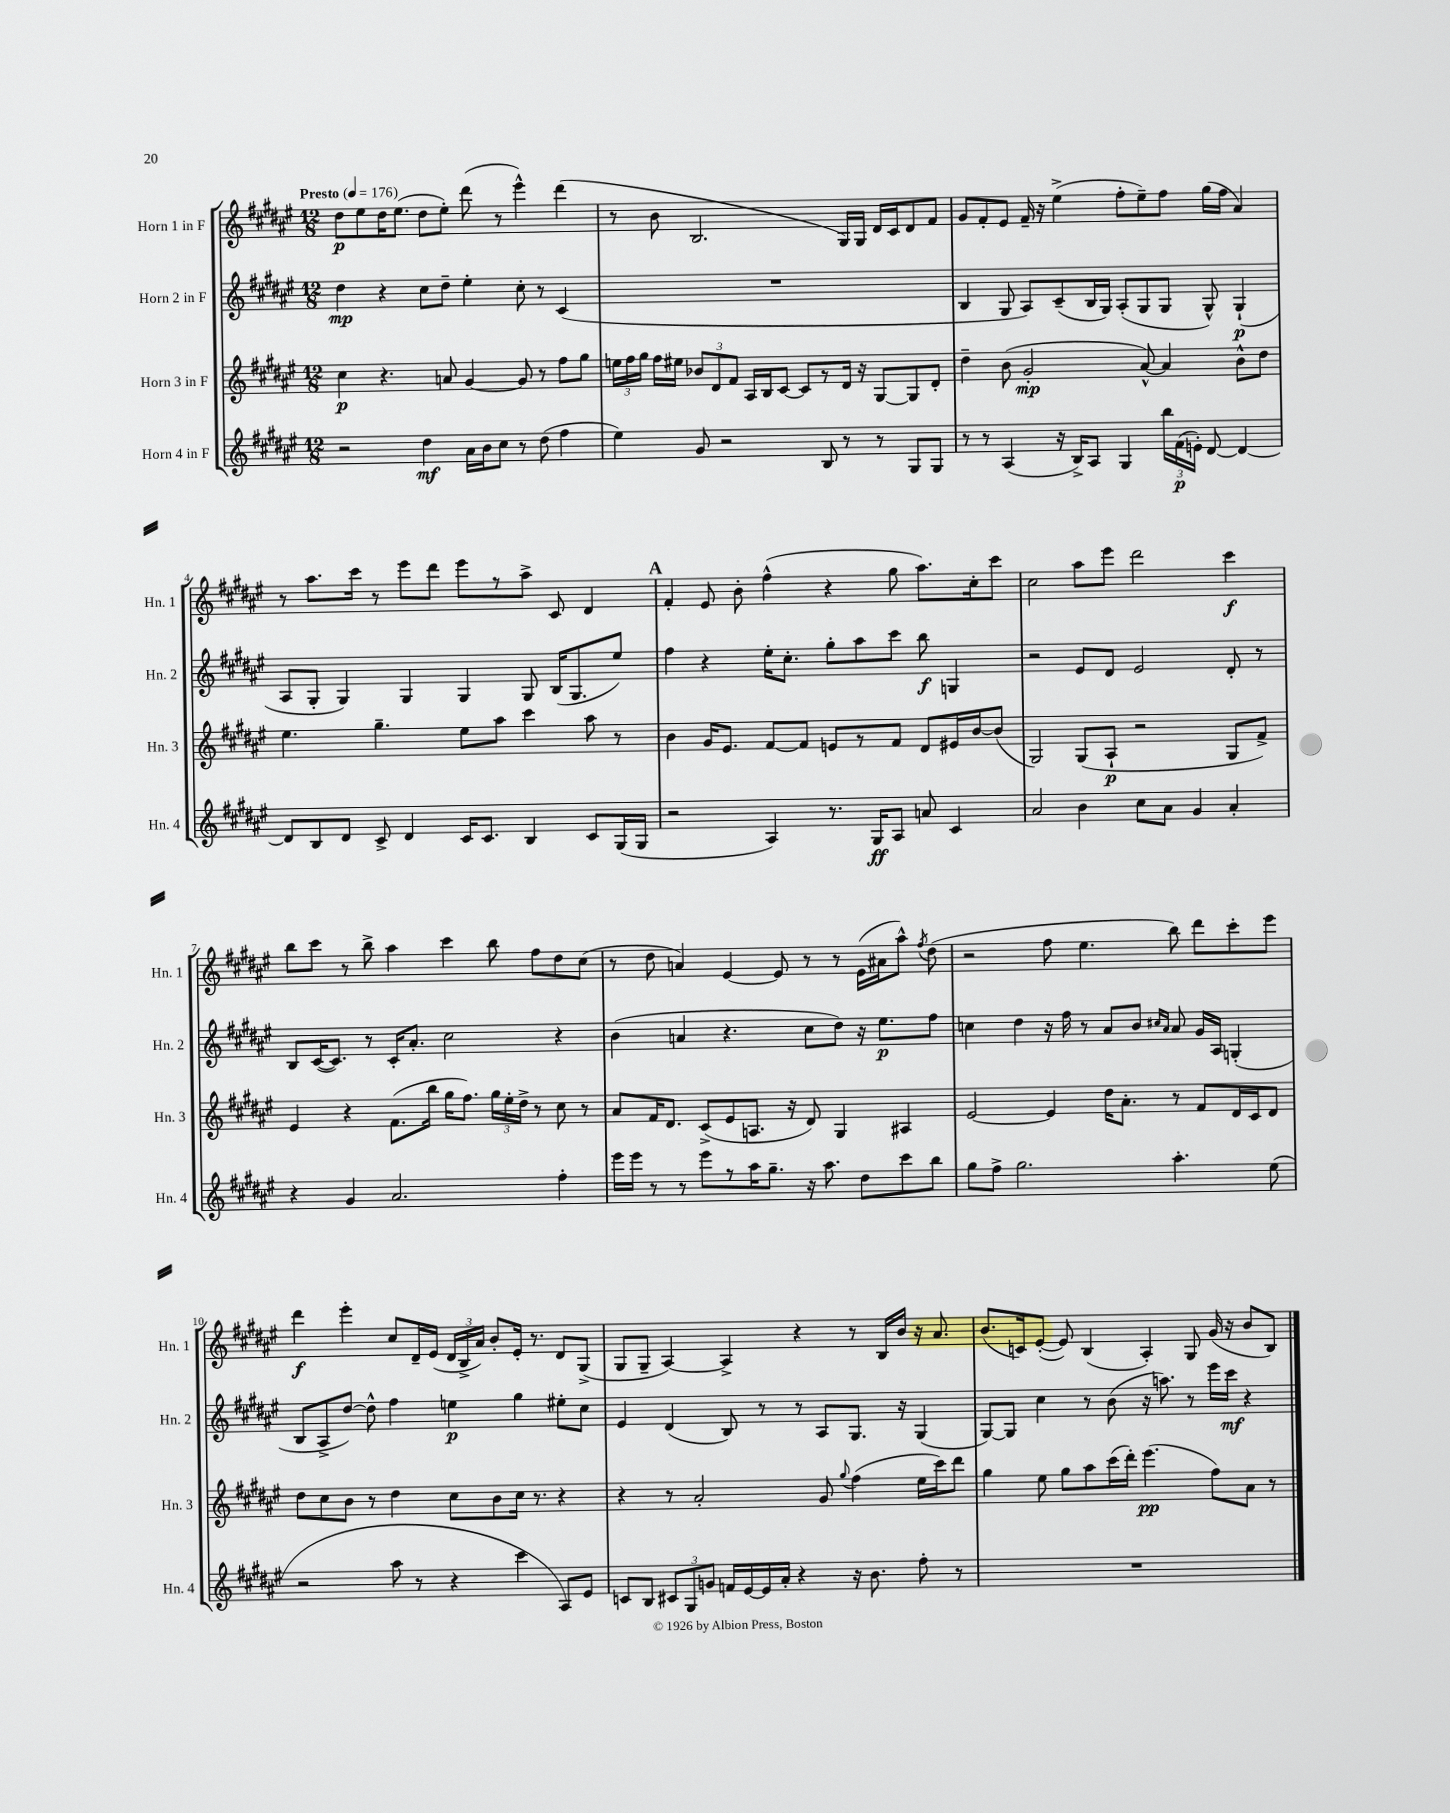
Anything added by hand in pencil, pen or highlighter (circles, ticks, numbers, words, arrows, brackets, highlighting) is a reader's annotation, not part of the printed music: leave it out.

**kern	**kern	**kern	**kern
*staff4	*staff3	*staff2	*staff1
*clefG2	*clefG2	*clefG2	*clefG2
*k[f#c#g#d#a#e#]	*k[f#c#g#d#a#e#]	*k[f#c#g#d#a#e#]	*k[f#c#g#d#a#e#]
*M12/8	*M12/8	*M12/8	*M12/8
*MM176	*MM176	*MM176	*MM176
2r	4cc#	4dd#	8dd#
.	.	.	8ee#
.	4.r	4r	16dd#
.	.	.	(8.ee#
4dd#	.	8cc#	8dd#
.	8a	8dd#~	8ee#')
16a#	[4g#	4ee#'	(8ddd#
16b	.	.	.
8cc#	.	.	8r
8r	8g#]	8cc#'	4eee#^^)
(8dd#	8r	8r	.
4ff#	8ff#	(4c#	(4ddd#
.	8gg#	.	.
=	=	=	=
4ee#)	24ee	1.r	8r
.	24ff#	.	.
.	24gg#	.	.
.	16ff#	.	8b
.	16ee#	.	.
8g#	12b-	.	2.B
.	12d#	.	.
2r	.	.	.
.	12f#	.	.
.	16A#	.	.
.	16B	.	.
.	[8c#	.	.
.	8c#]	.	.
8B	8r	.	.
8r	16d#	.	16G#)
.	16r	.	16G#
8r	[8G#	.	16d#
.	.	.	16c#
8G#	8G#]	.	8d#
8G#	8d#'	.	8f#
=	=	=	=
8r	4dd#~	4B	8g#
8r	.	.	8f#'
(4A#	(8b	8G#	8e#
.	2g#'	8A#)	16f#~
.	.	.	16r
16r	.	(8c#~	(4ee#^
16B^)	.	.	.
8A#	.	16B	.
.	.	16G#)	.
4G#	.	(8A#'	8ff#'
.	[8a#^^)	8G#	8ee#~)
24bb	4a#]	8G#	8ff#
(24f#	.	.	.
24e')	.	.	.
[8d#	.	8G#^^)	(16gg#
.	.	.	16ff#
4d#_	8b^^	(4G#`	4a#)
.	8dd#	.	.
=	=	=	=
8d#]	4.ee#	8A#	8r
8B	.	8G#'	8.aa#
8d#	.	4G#)	.
.	.	.	16ccc#
8c#^	4.gg#~	.	8r
4d#	.	4G#	8eee#
.	.	.	8ddd#
16c#	8ee#	4G#	8eee#
8.c#	.	.	.
.	8aa#	.	8r
4B	4ccc#	8G#	8aa#^
.	.	(16B	8c#
.	.	8.G#	.
8c#	8aa#	.	4d#
(16G#	8r	8ee#)	.
16G#	.	.	.
=	=	=	=
2r	4b	4ff#	4f#'
.	16g#	4r	8e#
.	8.e#	.	.
.	.	.	8b'
4A#)	[8f#	16ee#'	(4ff#^^
.	.	8.cc#'	.
.	8f#]	.	.
8.r	8e	8gg#'	4r
.	8r	8aa#	.
16G#	.	.	.
8A#	8f#	8ccc#	8gg#
8a	8d#	8bb	8.aa#)
4c#	16e#	4G	.
.	[16b	.	16cc#'
.	(8b]	.	8ccc#
=	=	=	=
2a#	2G#)	2r	2cc#
4b	(8G#	8e#	8aa#
.	8A#`	8d#	8eee#
8cc#	2r	2e#	2ddd#
8a#	.	.	.
4g#	.	.	.
4a#'	8G#	8d#'	4ccc#
.	8f#^)	8r	.
=	=	=	=
4r	4e#	8B	8bb
.	.	([16c#	8ccc#
.	.	8.c#])	.
4g#	4r	.	8r
.	.	8r	8bb^
2.a#	(8.f#	16c#'	4aa#
.	.	8.a#'	.
.	16bb	.	.
.	16gg#	2cc#	4ccc#
.	8.ff#)	.	.
.	24gg#	.	8bb
.	24ee#'	.	.
.	24dd#^	.	.
.	8r	.	8ff#
4ff#'	8cc#	4r	8dd#
.	8r	.	(8cc#
=	=	=	=
16eee#	8a#	(4b	8r
16eee#	.	.	.
8r	16f#	.	8dd#
.	8.d#	.	.
8r	.	4a	4a)
8eee#	(8c#^	.	.
8r	8e#	4.r	[4e#
16aa#	8.A	.	.
8.gg#~	.	.	.
.	.	.	8e#]
.	16r	.	.
16r	8d#)	8cc#	8r
8.aa#	.	.	.
.	4G#	8dd#)	8r
8dd#	.	16r	(16e#
.	.	8.ee#	16a#
8ccc#	4A#	.	8aa#^^)
.	.	.	8qff#
8bb	.	8ff#	(8dd#
=	=	=	=
8gg#	[2e#	4cc	2r
8ff#^	.	.	.
2.gg#	.	4dd#	.
.	4e#]	16r	8ff#
.	.	16ff#	.
.	.	8r	4.ee#
.	16dd#	8a#	.
.	8.a#'	.	.
.	.	8b	.
.	.	16qqcc#	.
.	.	16qqa#	.
4.aa#'	8r	8a#	8bb)
.	8f#	16g#	8ddd#
.	.	16A#	.
.	16d#	(4G'	8ccc#'
.	16c#	.	.
(8ee#	8d#	.	8eee#
=	=	=	=
2r	8dd#	8B	4ddd#
.	8cc#	8A#^	.
.	8b	[8dd#)	4eee#'
.	8r	8dd#^^]	.
8aa#	4dd#	4ff#	8cc#
8r	.	.	16d#~
.	.	.	(16e#
4r	8cc#	4ee	24d#
.	.	.	24B^
.	.	.	24a#)
.	8b	.	8b'
4ccc#	16cc#	4gg#	16e#'
.	8.r	.	8.r
8A#)	4r	8ee#'	8d#
8e#	.	8cc#	(8G#^
=	=	=	=
8c	4r	4e#	8G#
8B	.	.	8G#~
12c#	8r	(4d#	[4A#)
12G#	.	.	.
.	2a#'	.	.
12g	.	.	.
16f	.	8B)	4A#^]
[16e#	.	.	.
16e#]	.	8r	.
16a#'	.	.	.
4r	.	8r	4r
.	8g#	8A#	.
.	8qqgg#	.	.
16r	(4ff#	8.G#	8r
8.b	.	.	.
.	.	.	16B
.	.	16r	16b
8ff#'	16ee#	(4G#	16r
.	16ccc#)	.	8.a#
8r	8ddd#	.	.
=	=	=	=
1.r	4gg#	[8G#)	(8.b
.	.	8G#]	.
.	.	.	16c)
.	8ee#	4cc#	([8e#'
.	8gg#	.	8e#])
.	8aa#	8r	(4B
.	(16ccc#	(8b	.
.	16ddd#')	.	.
.	(4.eee#	16r	4A#')
.	.	8.aa)	.
.	.	8r	8G#
.	8ff#)	16eee#	(16g#
.	.	16ccc#	16r
.	8a#	4r	8b
.	8r	.	8B)
==	==	==	==
*-	*-	*-	*-
